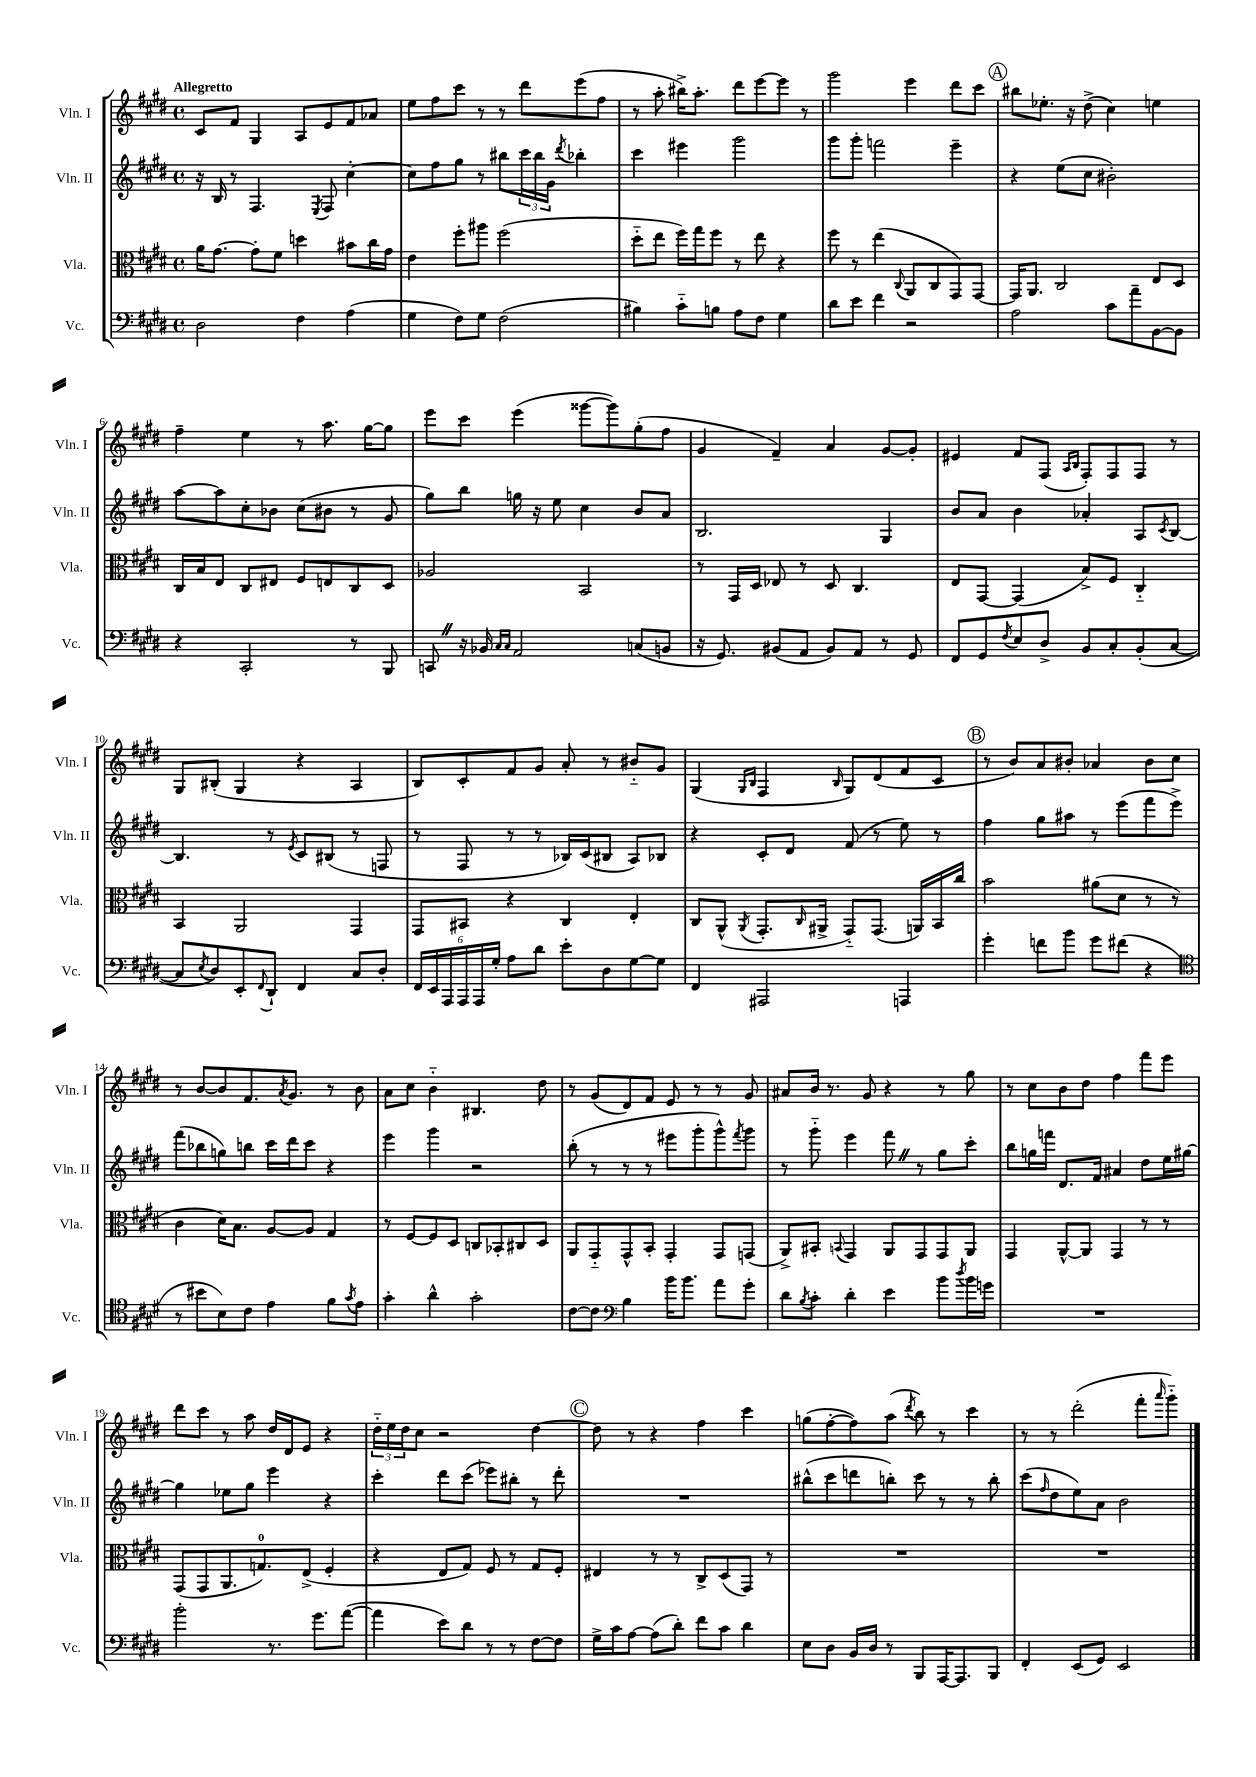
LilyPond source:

<<
\new StaffGroup <<
\new Staff = "s0" \with { instrumentName = "Vln. I" shortInstrumentName = "Vln. I" } {
    \clef treble \key e \major \defaultTimeSignature \time 4/4 \tempo "Allegretto"
    cis'8 fis'8 gis4 a8 e'8 fis'8 aes'8 |
    e''8 fis''8 cis'''8 r8 r8 dis'''8 e'''8( fis''8 |
    r8 a''8-. bis''16->) a''8.-. dis'''8 e'''8~ e'''8 r8 |
    gis'''2 e'''4 dis'''8 cis'''8 |
    \mark \markup { \circle "A" } bis''8 ees''8.-. r16 dis''8->( cis''4) e''4 |
    fis''4-- e''4 r8 a''8. gis''16~ gis''8 |
    e'''8 cis'''8 e'''4( gisis'''8~ gisis'''8) gis''8-.( fis''8 |
    gis'4 fis'4--) a'4 gis'8~ gis'8-. |
    eis'4 fis'8 fis8( \grace { a16 b16 } fis8-.) fis8 fis8 r8 |
    gis8 bis8-.( gis4 r4 a4 |
    b8) cis'8-. fis'8 gis'8 a'8-. r8 bis'8-_ gis'8 |
    gis4( \grace { gis16 b16 } fis4 \grace { b16 } gis8) dis'8( fis'8 cis'8 |
    \mark \markup { \circle "B" } r8 b'8) a'8 bis'8-. aes'4 bis'8 cis''8 |
    r8 b'8~ b'8 fis'8. \acciaccatura { a'8 } gis'8. r8 b'8 |
    a'8 cis''8 b'4-_ bis4. dis''8 |
    r8 gis'8( dis'8) fis'8 e'8 r8 r8 gis'8 |
    ais'8 b'16 r8. gis'8 r4 r8 gis''8 |
    r8 cis''8 b'8 dis''8 fis''4 fis'''8 e'''8 |
    dis'''8 cis'''8 r8 a''8 dis''16 dis'16 e'8 r4 |
    \tuplet 3/2 { dis''16-_ e''16 dis''16 } cis''8 r2 dis''4~ |
    \mark \markup { \circle "C" } dis''8 r8 r4 fis''4 cis'''4 |
    g''8( fis''8~-. fis''8) a''8( \acciaccatura { dis'''8 } b''8) r8 cis'''4 |
    r8 r8 dis'''2-.( fis'''8-. \grace { a'''16 } gis'''8-_) \bar "|." |
}
\new Staff = "s1" \with { instrumentName = "Vln. II" shortInstrumentName = "Vln. II" } {
    \clef treble \key e \major \defaultTimeSignature \time 4/4
    r16 b16 r8 fis4. \acciaccatura { e8 } fis8 cis''4~-. |
    cis''8 fis''8 gis''8 r8 bis''8 \tuplet 3/2 { cis'''16 bis''16 gis'16 } \acciaccatura { dis'''8 } bes''4-. |
    cis'''4 eis'''4 gis'''2 |
    gis'''8 gis'''8-. f'''2 e'''4-- |
    \mark \markup { \circle "A" } r4 e''8( cis''8 bis'2-.) |
    a''8~ a''8 cis''8-. bes'8 cis''8( bis'8 r8 gis'8 |
    gis''8) b''8 g''16 r16 e''8 cis''4 b'8 a'8 |
    b2. gis4 |
    b'8 a'8 b'4 aes'4-. a8 \acciaccatura { cis'8 } b8~ |
    b4. r8 \acciaccatura { e'8 } cis'8 bis8( r8 f8 |
    r8 fis8 r8 r8 bes16) cis'16( bis8 a8) bes8 |
    r4 cis'8-. dis'8 fis'8( r8 e''8) r8 |
    \mark \markup { \circle "B" } fis''4 gis''8 ais''8 r8 e'''8( fis'''8 e'''8->) |
    fis'''8( bes''8 g''8) b''8 cis'''16 dis'''16 cis'''8 r4 |
    e'''4 gis'''4 r2 |
    b''8-.( r8 r8 r8 eis'''8 gis'''8-. gis'''8-^) \acciaccatura { fis'''8 } gis'''8 |
    r8 gis'''8-_ e'''4 fis'''8 \once \override BreathingSign.text = \markup { \musicglyph "scripts.caesura.straight" } \breathe r8 gis''8 cis'''8-. |
    b''8 g''16 f'''16 dis'8. fis'16 ais'4 dis''8 e''16 gis''16~ |
    gis''4 ees''8 gis''8 e'''4 r4 |
    cis'''4-. dis'''8 cis'''8( ees'''8) bis''8-. r8 dis'''8-. |
    \mark \markup { \circle "C" } R1 |
    bis''8-^( cis'''8 d'''8 b''8-.) cis'''8 r8 r8 b''8-. |
    cis'''8( \grace { fis''16 } dis''8 e''8) a'8 b'2 \bar "|." |
}
\new Staff = "s2" \with { instrumentName = "Vla." shortInstrumentName = "Vla." } {
    \clef alto \key e \major \defaultTimeSignature \time 4/4
    a'16 gis'8.~ gis'8-. fis'8 d''4 bis'8 cis''16 gis'16 |
    e'4 fis''8-. ais''8 fis''2( |
    dis''8-_ e''8 fis''16) gis''16 fis''8 r8 e''8 r4 |
    fis''8 r8 e''4( \appoggiatura { cis8 } a,8 cis8 gis,8) gis,8~ |
    \mark \markup { \circle "A" } gis,16 a,8. cis2 e8 dis8 |
    cis16 b16 e8 cis8 eis8 fis8 e8 cis8 dis8 |
    aes2 b,2 |
    r8 gis,16 dis16 ees8 r8 dis8 cis4. |
    e8 gis,8~ gis,4( b8->) fis8 cis4-_ |
    b,4 a,2 gis,4 |
    gis,8 bis,8 r4 cis4 e4-. |
    cis8 a,8-^( \acciaccatura { a,8 } gis,8.-. \grace { cis16 } ais,16-> gis,8-_) gis,8.( a,16) b,16 cis''16 |
    \mark \markup { \circle "B" } b'2 ais'8( dis'8 r8 r8 |
    cis'4 dis'16) b8. a8~ a8 gis4 |
    r8 fis8~ fis8 dis8 c8 bes,8-. cis8 dis8 |
    a,8 gis,8-_ gis,8-^ b,8-. gis,4-. gis,8 g,8( |
    a,8->) bis,8-. \appoggiatura { b,8 } gis,4 a,8 gis,8 gis,8 a,8 |
    gis,4 a,8~-^ a,8 gis,4 r8 r8 |
    gis,8( gis,8 a,8. g8.-0) e8->( fis4-. |
    r4 e8 gis8) fis8 r8 gis8 fis8-. |
    \mark \markup { \circle "C" } eis4 r8 r8 cis8-> dis8( gis,8) r8 |
    R1 |
    R1 \bar "|." |
}
\new Staff = "s3" \with { instrumentName = "Vc." shortInstrumentName = "Vc." } {
    \clef bass \key e \major \defaultTimeSignature \time 4/4
    dis2 fis4 a4( |
    gis4 fis8) gis8 fis2( |
    bis4) cis'8-_ b8 a8 fis8 gis4 |
    dis'8 e'8 fis'4 r2 |
    \mark \markup { \circle "A" } a2 cis'8 a'8-- b,8~ b,8 |
    r4 cis,2-. r8 b,,8 |
    c,8 \once \override BreathingSign.text = \markup { \musicglyph "scripts.caesura.straight" } \breathe r16 bes,16 \grace { cis16 cis16 } a,2 c8( b,8 |
    r16 gis,8.) bis,8( a,8 bis,8) a,8 r8 gis,8 |
    fis,8 gis,8 \acciaccatura { fis8 } e8 dis8-> b,8 cis8-. b,8-.( cis8~ |
    cis8 \acciaccatura { e8 } dis8) e,8-. \appoggiatura { fis,8 } dis,8-! fis,4 cis8 dis8-. |
    \tuplet 6/4 { fis,16 e,16 a,,16 a,,16 a,,16 gis16-. } a8 dis'8 e'8-. dis8 gis8~ gis8 |
    fis,4 ais,,2 a,,4 |
    \mark \markup { \circle "B" } gis'4-. f'8 b'8 gis'8 fis'8( r4 |
    \clef tenor r8 bis'8 b8) cis'8 e'4 fis'8 \acciaccatura { gis'8 } e'8 |
    gis'4-. a'4-^ gis'2-. |
    cis'8~ cis'8 \clef bass b4 b'16 b'8. a'8 gis'8-. |
    dis'8 \acciaccatura { b8 } cis'8-. dis'4-. e'4 b'8 \acciaccatura { dis''8 } b'16 g'16 |
    R1 |
    b'2-. r8. gis'8. a'8~( |
    a'4 e'8) dis'8 r8 r8 fis8~ fis8 |
    \mark \markup { \circle "C" } gis16-> cis'16 a8~ a8( dis'8-.) fis'8 cis'8 dis'4 |
    e8 dis8 b,16 dis16 r8 b,,8 a,,16~ a,,8. b,,8 |
    fis,4-. e,8( gis,8) e,2 \bar "|." |
}
>>
>>
